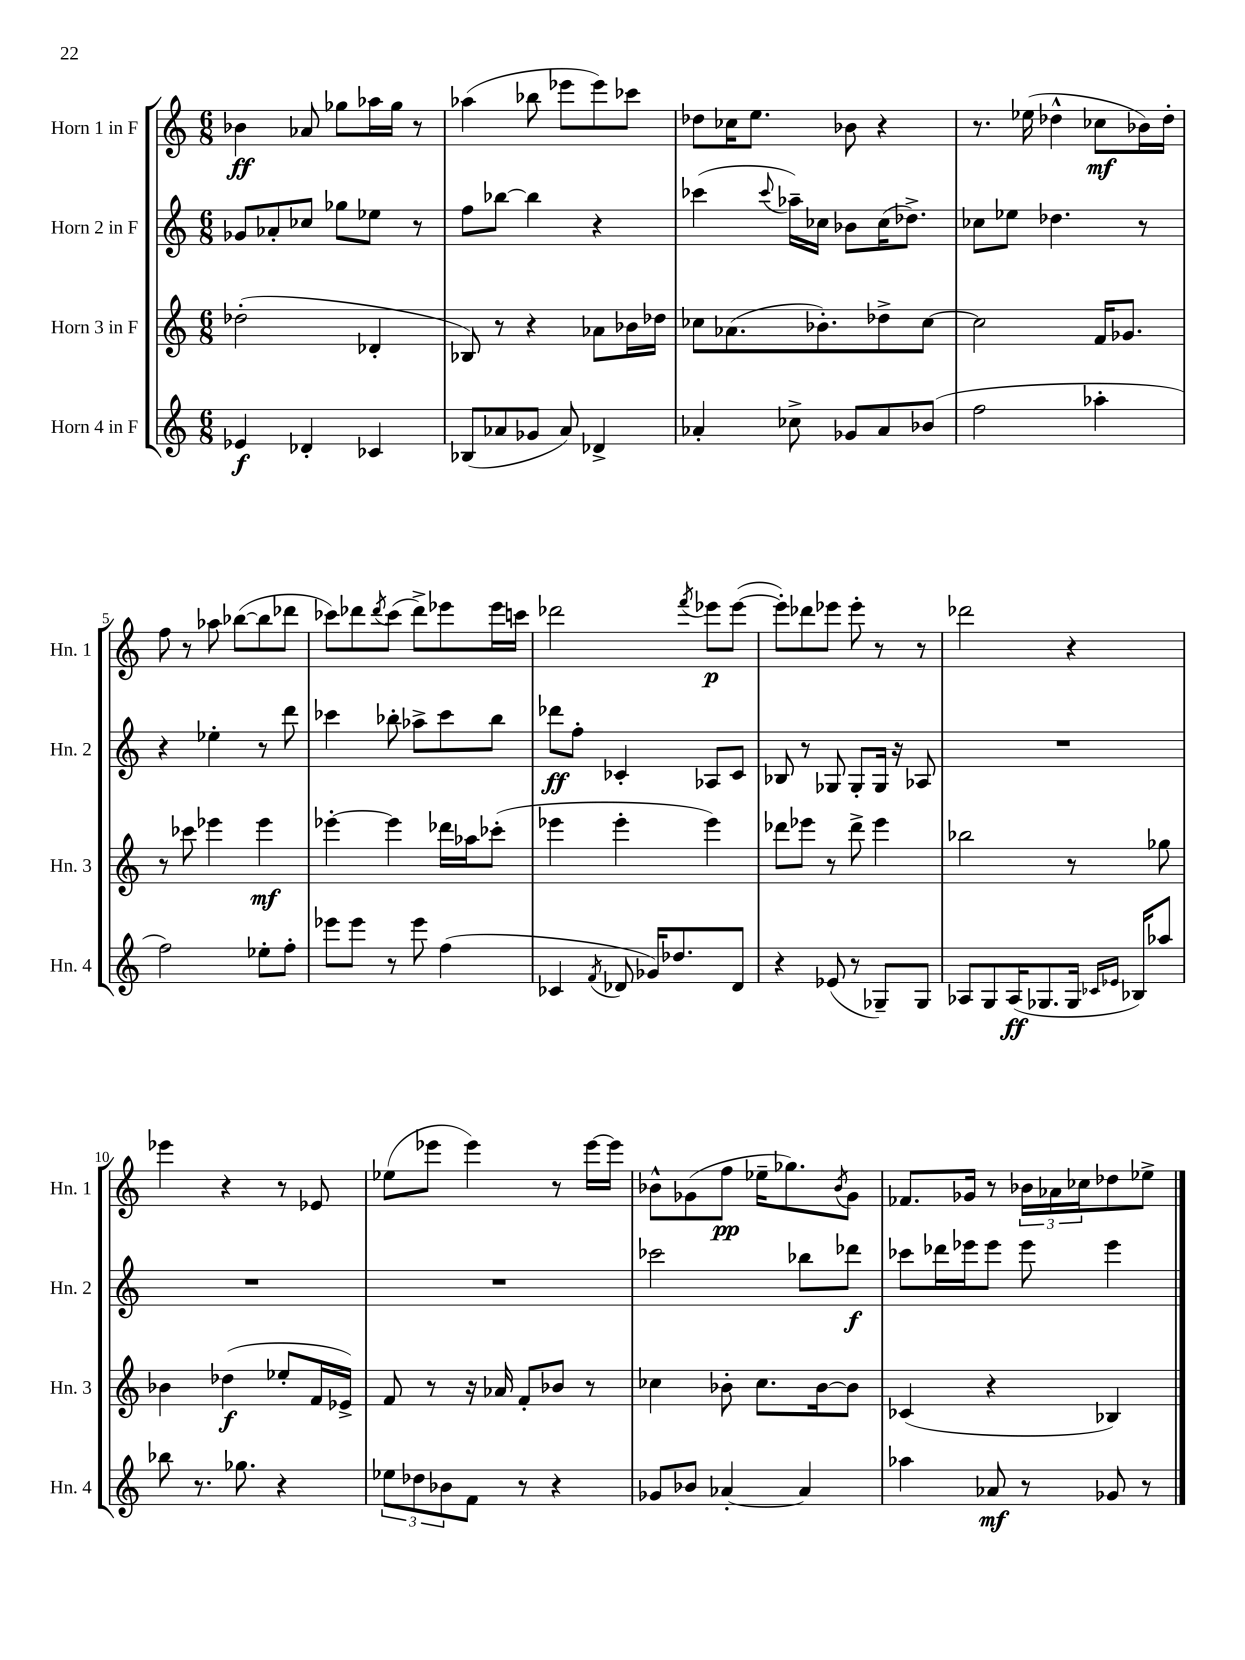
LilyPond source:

<<
\new StaffGroup <<
\new Staff = "s0" \with { instrumentName = "Horn 1 in F" shortInstrumentName = "Hn. 1" } {
    \clef treble \key c \major \numericTimeSignature \time 6/8
    bes'4\ff aes'8 ges''8 aes''16 ges''16 r8 |
    aes''4( bes''8 ees'''8 ees'''8) ces'''8 |
    des''8 ces''16 e''8. bes'8 r4 |
    r8. ees''16( des''4-^ ces''8\mf bes'16) des''16-. |
    f''8 r8 aes''8 bes''8~( bes''8 des'''8 |
    ces'''8) des'''8 \acciaccatura { des'''8 } ces'''8( des'''8->) ees'''8 ees'''16 c'''16 |
    des'''2 \acciaccatura { f'''8 } ees'''8\p ees'''8~( |
    ees'''8-.) des'''8 ees'''8 ees'''8-. r8 r8 |
    des'''2 r4 |
    ees'''4 r4 r8 ees'8 |
    ees''8( ees'''8 ees'''4) r8 ees'''16~ ees'''16 |
    bes'8-^ ges'8( f''8\pp ees''16-- ges''8.) \acciaccatura { bes'8 } ges'8 |
    fes'8. ges'16 r8 \tuplet 3/2 { bes'16 aes'16 ces''16 } des''8 ees''8-> \bar "|." |
}
\new Staff = "s1" \with { instrumentName = "Horn 2 in F" shortInstrumentName = "Hn. 2" } {
    \clef treble \key c \major \numericTimeSignature \time 6/8
    ges'8 aes'8-. ces''8 ges''8 ees''8 r8 |
    f''8 bes''8~ bes''4 r4 |
    ces'''4( \appoggiatura { ces'''8 } aes''16--) ces''16 bes'8 ces''16( des''8.->) |
    ces''8 ees''8 des''4. r8 |
    r4 ees''4-. r8 d'''8 |
    ces'''4 bes''8-. aes''8-> ces'''8 bes''8 |
    des'''8\ff f''8-. ces'4-. aes8 ces'8 |
    bes8 r8 ges8 ges8-. ges16 r16 aes8 |
    R2. |
    R2. |
    R2. |
    ces'''2 bes''8 des'''8\f |
    ces'''8 des'''16 ees'''16 ees'''8 ees'''8 ees'''4 \bar "|." |
}
\new Staff = "s2" \with { instrumentName = "Horn 3 in F" shortInstrumentName = "Hn. 3" } {
    \clef treble \key c \major \numericTimeSignature \time 6/8
    des''2-.( des'4-. |
    bes8) r8 r4 aes'8 bes'16 des''16 |
    ces''8 aes'8.( bes'8.-.) des''8-> ces''8~ |
    ces''2 f'16 ges'8. |
    r8 ces'''8 ees'''4 ees'''4\mf |
    ees'''4~-. ees'''4 des'''16 aes''16 ces'''8-.( |
    ees'''4 ees'''4-. ees'''4) |
    des'''8 ees'''8 r8 des'''8-> ees'''4 |
    bes''2 r8 ges''8 |
    bes'4 des''4\f( ees''8-. f'16 ees'16->) |
    f'8 r8 r16 aes'16 f'8-. bes'8 r8 |
    ces''4 bes'8-. ces''8. bes'16~ bes'8 |
    ces'4( r4 bes4) \bar "|." |
}
\new Staff = "s3" \with { instrumentName = "Horn 4 in F" shortInstrumentName = "Hn. 4" } {
    \clef treble \key c \major \numericTimeSignature \time 6/8
    ees'4\f des'4-. ces'4 |
    bes8( aes'8 ges'8 aes'8) des'4-> |
    aes'4-. ces''8-> ges'8 aes'8 bes'8( |
    f''2 aes''4-. |
    f''2) ees''8-. f''8-. |
    ees'''8 ees'''8 r8 ees'''8 f''4( |
    ces'4 \acciaccatura { f'8 } des'8 ges'16) des''8. des'8 |
    r4 ees'8( r8 ges8--) ges8 |
    aes8 g8 aes16\ff( ges8. ges16 \grace { ces'16 ees'16 } bes16) aes''8 |
    bes''8 r8. ges''8. r4 |
    \tuplet 3/2 { ees''8 des''8 bes'8 } f'8 r8 r4 |
    ges'8 bes'8 aes'4~-. aes'4 |
    aes''4 aes'8\mf r8 ges'8 r8 \bar "|." |
}
>>
>>
